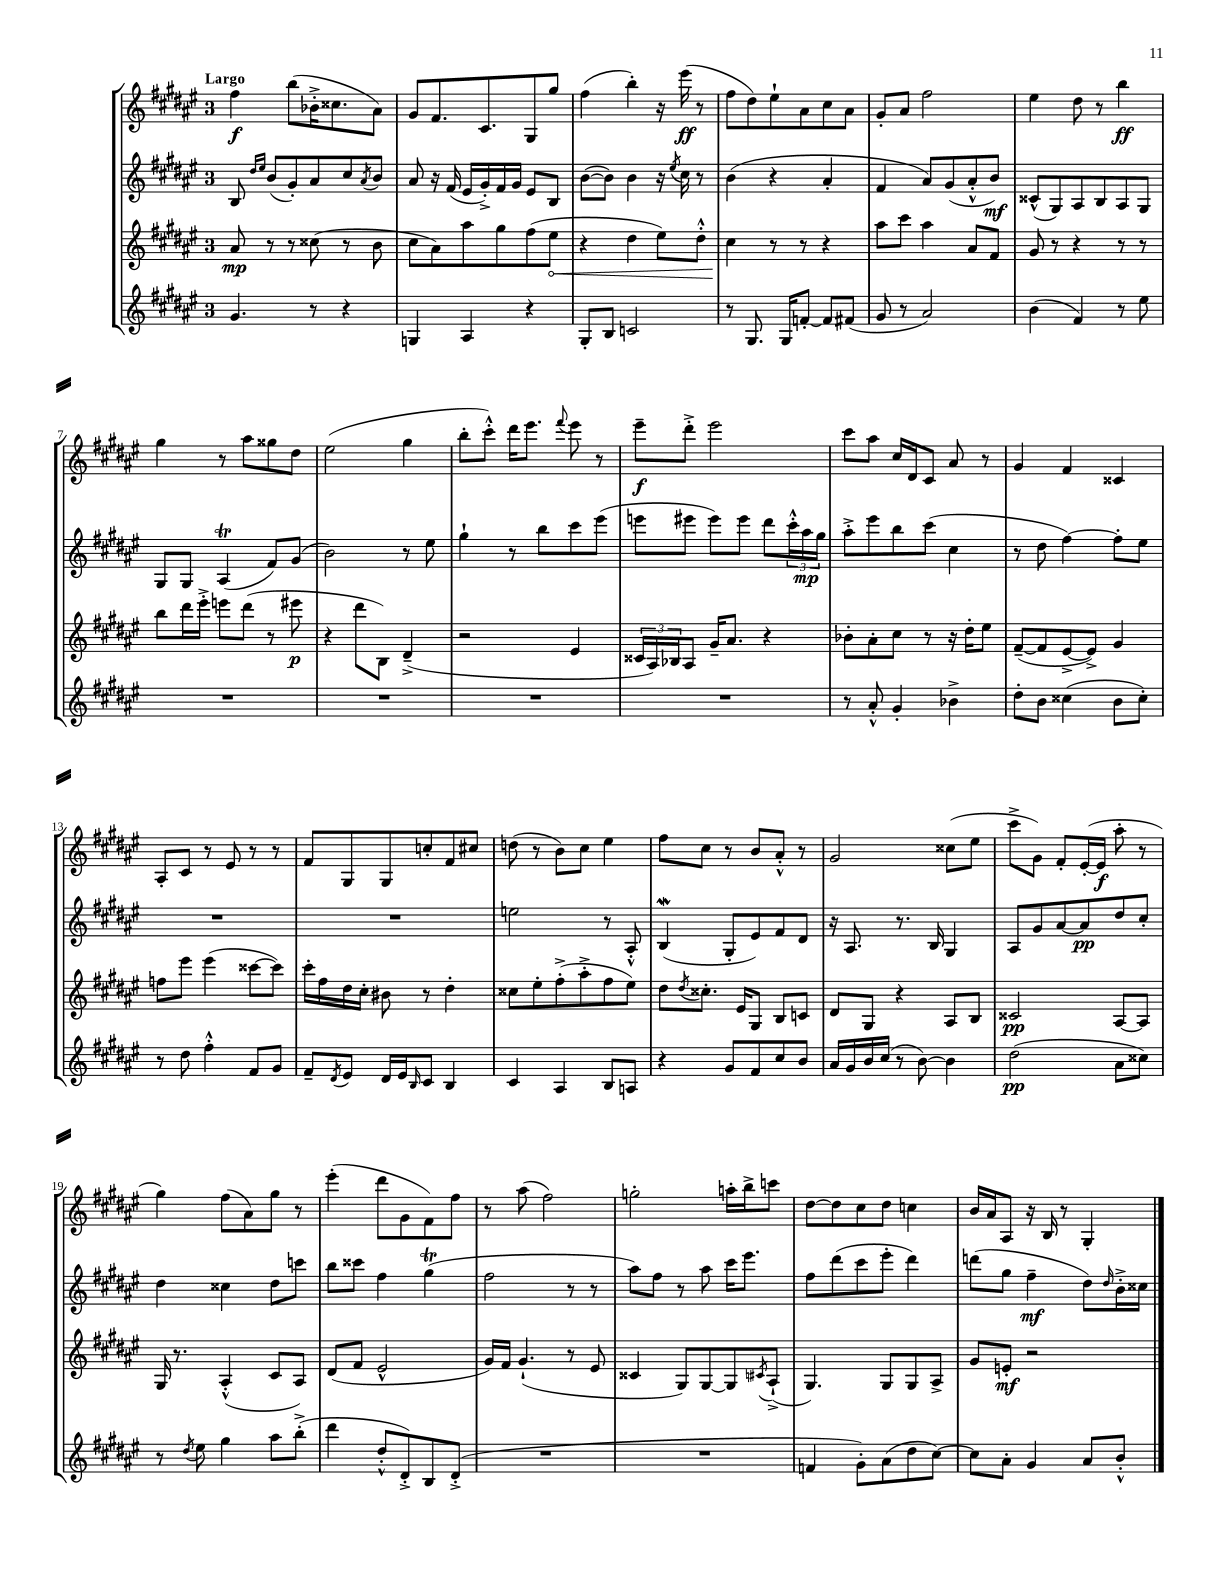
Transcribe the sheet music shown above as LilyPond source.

<<
\new StaffGroup <<
\new Staff = "s0" {
    \clef treble \key fis \major \once \override Staff.TimeSignature.style = #'single-digit \time 3/4 \tempo "Largo"
    fis''4\f b''8( bes'16-.-> cisis''8. ais'8) |
    gis'8 fis'8. cis'8. gis8 gis''8 |
    fis''4( b''4-.) r16 eis'''16\ff( r8 |
    fis''8 dis''8) eis''8-! ais'8 cis''8 ais'8 |
    gis'8-. ais'8 fis''2 |
    eis''4 dis''8 r8 b''4\ff |
    gis''4 r8 ais''8 gisis''8 dis''8 |
    eis''2( gis''4 |
    b''8-. cis'''8-.-^) dis'''16 eis'''8. \appoggiatura { fis'''8 } eis'''8 r8 |
    eis'''8--\f dis'''8-.-> eis'''2 |
    cis'''8 ais''8 cis''16 dis'16 cis'8 ais'8 r8 |
    gis'4 fis'4 cisis'4 |
    ais8-. cis'8 r8 eis'8 r8 r8 |
    fis'8 gis8 gis8 c''8-. fis'8 cis''8 |
    d''8( r8 b'8) cis''8 eis''4 |
    fis''8 cis''8 r8 b'8 ais'8-.-^ r8 |
    gis'2 cisis''8( eis''8 |
    cis'''8-> gis'8) fis'8-. eis'16~-.( eis'16\f ais''8-. r8 |
    gis''4) fis''8( ais'8) gis''8 r8 |
    eis'''4-.( dis'''8 gis'8 fis'8) fis''8 |
    r8 ais''8( fis''2) |
    g''2-. a''16-. b''16-> c'''8 |
    dis''8~ dis''8 cis''8 dis''8 c''4 |
    b'16 ais'16 ais8 r16 b16 r8 gis4-. \bar "|." |
}
\new Staff = "s1" {
    \clef treble \key fis \major \once \override Staff.TimeSignature.style = #'single-digit \time 3/4
    b8 \grace { dis''16 eis''16 } b'8( gis'8-.) ais'8 cis''8 \acciaccatura { ais'8 } b'8 |
    ais'8 r16 fis'16( eis'16 gis'16-.->) fis'16 gis'16 eis'8 b8 |
    b'8~( b'8) b'4 r16 \acciaccatura { eis''8 } cis''16 r8 |
    b'4( r4 ais'4-. |
    fis'4 ais'8) gis'8( ais'8-.-^ b'8\mf) |
    cisis'8-^( gis8) ais8 b8 ais8 gis8 |
    gis8 gis8 ais4\trill( fis'8) gis'8( |
    b'2) r8 eis''8 |
    gis''4-! r8 b''8 cis'''8 eis'''8( |
    e'''8 eis'''8 eis'''8) eis'''8 dis'''8 \tuplet 3/2 { cis'''16-.-^ ais''16\mp gis''16 } |
    ais''8-.-> eis'''8 b''8 cis'''8( cis''4 |
    r8 dis''8 fis''4~) fis''8-. eis''8 |
    R2. |
    R2. |
    e''2 r8 ais8-.-^ |
    b4\mordent( gis8-. eis'8) fis'8 dis'8 |
    r16 ais8. r8. b16 gis4 |
    ais8 gis'8 ais'8~ ais'8\pp dis''8 cis''8-. |
    dis''4 cisis''4 dis''8 c'''8 |
    b''8 cisis'''8 fis''4 gis''4\trill( |
    fis''2 r8 r8 |
    ais''8) fis''8 r8 ais''8 cis'''16 eis'''8. |
    fis''8 dis'''8( cis'''8 eis'''8-. dis'''4) |
    d'''8( gis''8 fis''4--\mf dis''8) \grace { dis''16 } b'16-.-> cisis''16 \bar "|." |
}
\new Staff = "s2" {
    \clef treble \key fis \major \once \override Staff.TimeSignature.style = #'single-digit \time 3/4
    ais'8\mp r8 r8 cisis''8( r8 b'8 |
    cis''8 ais'8) ais''8 gis''8 fis''8( \once \override Hairpin.circled-tip = ##t eis''8\< |
    r4 dis''4 eis''8) dis''8-.-^ |
    cis''4\! r8 r8 r4 |
    ais''8 cis'''8 ais''4 ais'8 fis'8 |
    gis'8 r8 r4 r8 r8 |
    b''8 dis'''16 eis'''16-.-> e'''8 dis'''8( r8 eis'''8\p |
    r4 dis'''8 b8) dis'4--->( |
    r2 eis'4 |
    \tuplet 3/2 { cisis'16 ais16) bes16 } ais8 gis'16-- ais'8. r4 |
    bes'8-. ais'8-. cis''8 r8 r16 dis''16-. eis''8 |
    fis'8~--( fis'8 eis'8~-> eis'8->) gis'4 |
    f''8 eis'''8 eis'''4( cisis'''8~ cisis'''8) |
    cis'''16-. fis''16 dis''16 cis''16-. bis'8 r8 dis''4-. |
    cisis''8 eis''8-. fis''8-.->( ais''8-.-> fis''8 eis''8) |
    dis''8 \acciaccatura { dis''8 } cisis''8.-. eis'16 gis8 b8 c'8 |
    dis'8 gis8 r4 ais8 b8 |
    cisis'2\pp ais8~ ais8 |
    gis16 r8. ais4-.-^( cis'8 ais8) |
    dis'8( fis'8 eis'2-^ |
    gis'16) fis'16 gis'4.-!( r8 eis'8 |
    cisis'4 gis8) gis8~ gis8 \acciaccatura { cis'8 } ais8-!->( |
    gis4.) gis8 gis8 ais8-> |
    gis'8 e'8-.\mf r2 \bar "|." |
}
\new Staff = "s3" {
    \clef treble \key fis \major \once \override Staff.TimeSignature.style = #'single-digit \time 3/4
    gis'4. r8 r4 |
    g4 ais4 r4 |
    gis8-. b8 c'2 |
    r8 gis8. gis16 f'8~-. f'8 fis'8( |
    gis'8 r8 ais'2) |
    b'4( fis'4) r8 eis''8 |
    R2. |
    R2. |
    R2. |
    R2. |
    r8 ais'8-.-^ gis'4-. bes'4-> |
    dis''8-. b'8 cisis''4( b'8 cisis''8-.) |
    r8 dis''8 fis''4-.-^ fis'8 gis'8 |
    fis'8-- \acciaccatura { dis'8 } eis'8 dis'16 eis'16 \grace { b16 } cis'8 b4 |
    cis'4 ais4 b8 a8 |
    r4 gis'8 fis'8 cis''8 b'8 |
    ais'16 gis'16 b'16 cis''16( r8 b'8~) b'4 |
    dis''2\pp( ais'8 cisis''8) |
    r8 \acciaccatura { dis''8 } eis''8 gis''4 ais''8 b''8-.->( |
    dis'''4 dis''8-.-^ dis'8-.->) b8 dis'8-.->( |
    R2. |
    R2. |
    f'4 gis'8-.) ais'8( dis''8 cis''8~) |
    cis''8 ais'8-. gis'4 ais'8 b'8-.-^ \bar "|." |
}
>>
>>
